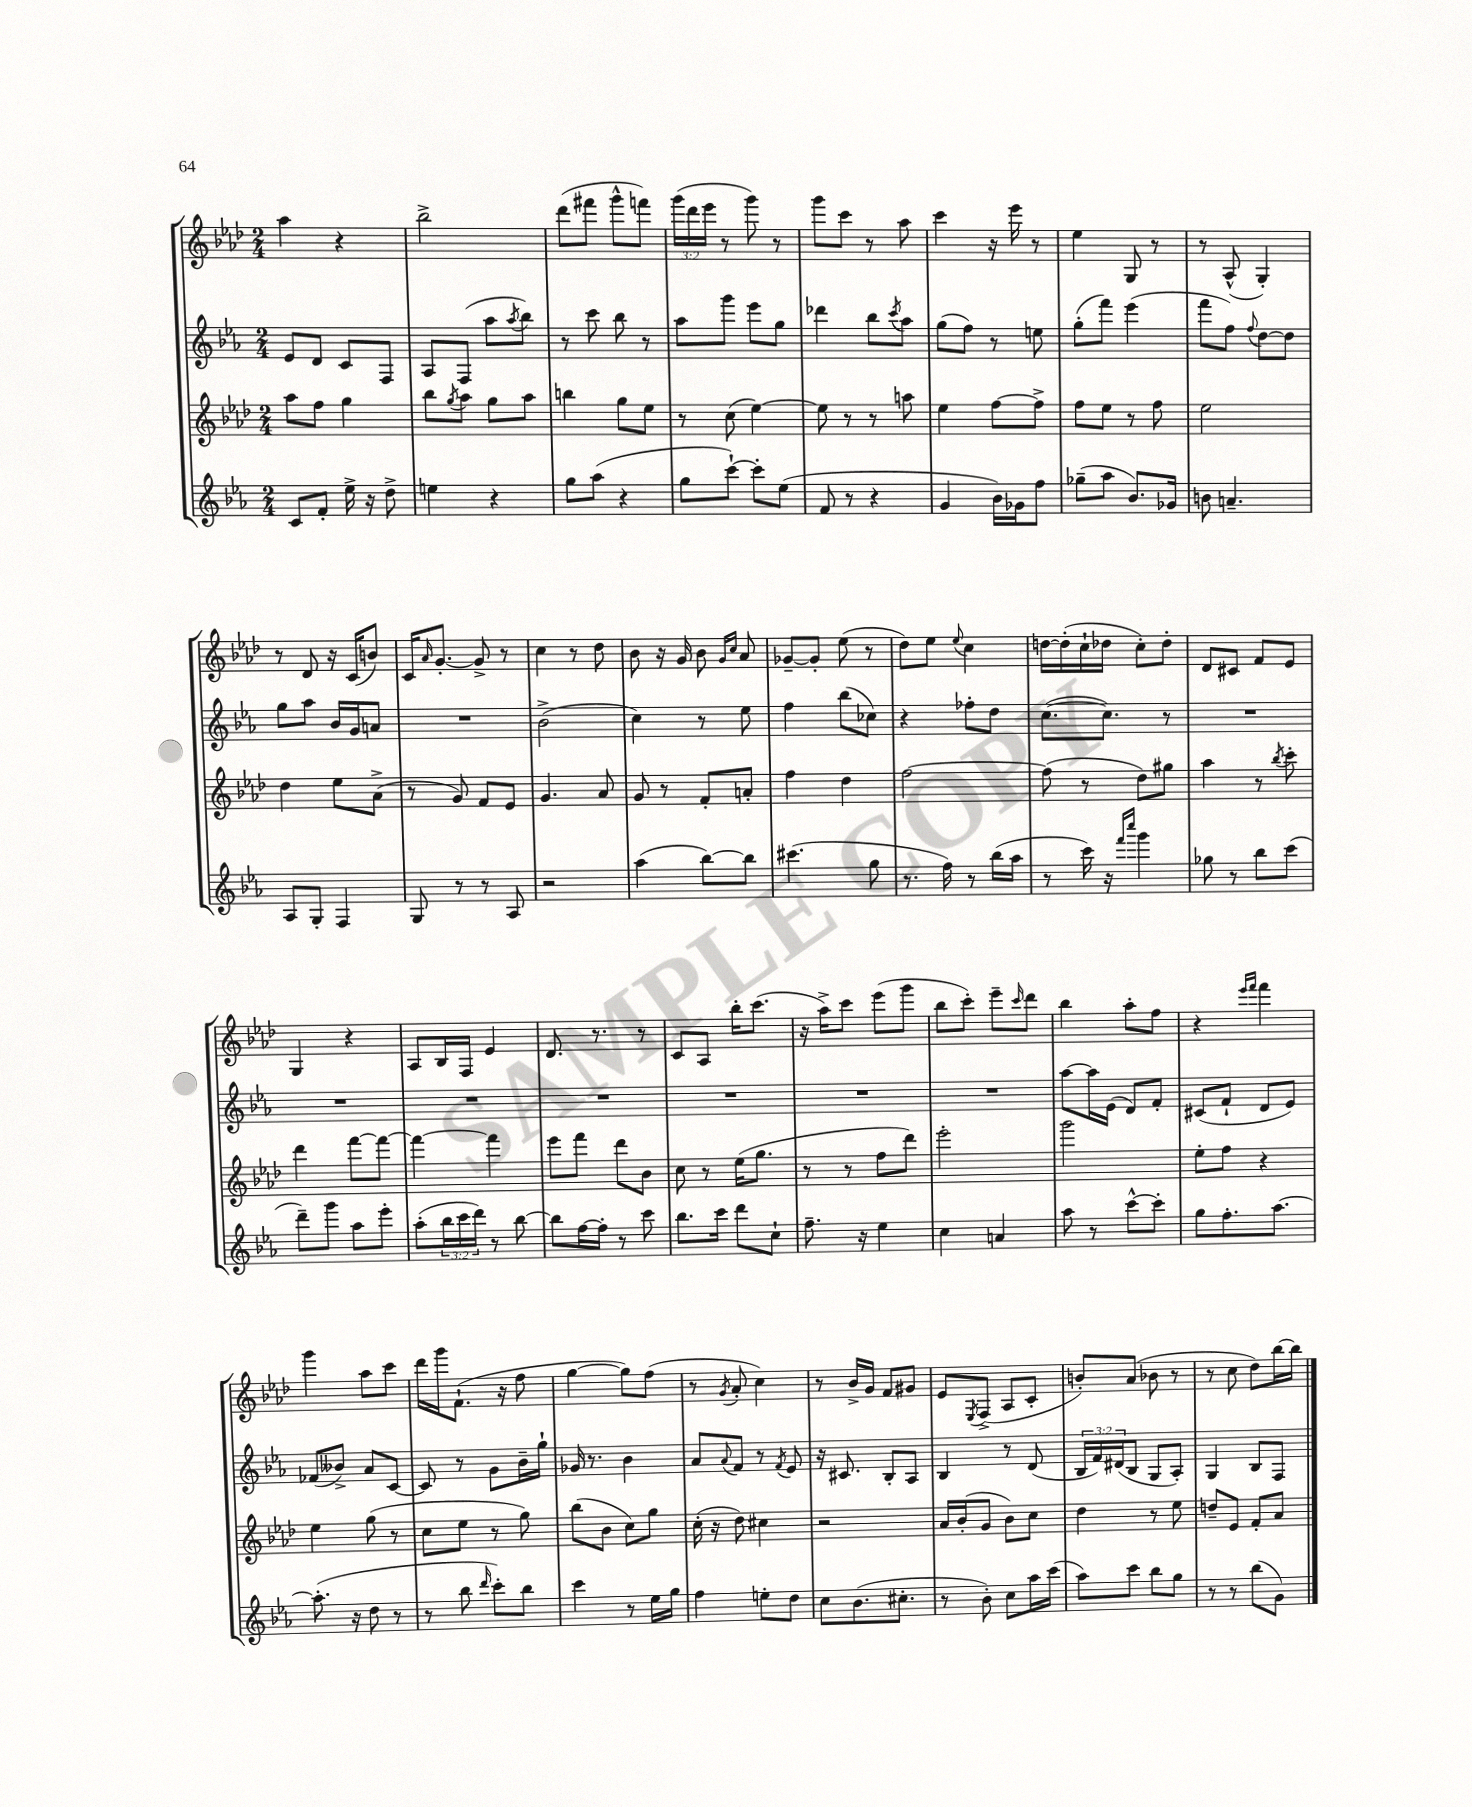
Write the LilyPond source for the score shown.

<<
\new StaffGroup <<
\new Staff = "s0" {
    \clef treble \key aes \major \numericTimeSignature \time 2/4 \override Staff.TupletNumber.text = #tuplet-number::calc-fraction-text
    aes''4 r4 |
    bes''2-> |
    des'''8( fis'''8 g'''8-^ f'''8) |
    \tuplet 3/2 { g'''16( des'''16 ees'''16 } r8 g'''8) r8 |
    g'''8 c'''8 r8 aes''8 |
    c'''4 r16 ees'''16 r8 |
    ees''4 g8 r8 |
    r8 aes8-^( g4-.) |
    r8 des'8 r16 c'16( b'8) |
    c'16 \grace { aes'16 } g'8.~-. g'8-> r8 |
    c''4 r8 des''8 |
    bes'8 r16 g'16 bes'8 \grace { g'16 c''16 } aes'8 |
    ges'8~-- ges'8-. ees''8( r8 |
    des''8) ees''8 \appoggiatura { ees''8 } c''4 |
    d''16~ d''16-.( c''16-! des''16 c''8-.) des''8-. |
    des'8 cis'8 f'8 ees'8 |
    g4 r4 |
    aes8 bes16 f16 ees'4 |
    des'8. r8. r8 |
    c'8 aes8 bes''16-. c'''8.( |
    r16 aes''16->) c'''8 ees'''8( g'''8 |
    bes''8 c'''8-.) ees'''8-- \grace { c'''16 } des'''8 |
    bes''4 aes''8-. f''8 |
    r4 \grace { ees'''16 f'''16 } f'''4 |
    g'''4 aes''8 c'''8 |
    des'''16 g'''16 f'8.-!( r16 f''8 |
    g''4~ g''8) f''8( |
    r8 \acciaccatura { g'8 } aes'8-. c''4) |
    r8 bes'16-> g'16 f'8 gis'8 |
    ees'8 \acciaccatura { ees8 } f8->( aes8 c'8-. |
    b'8-.) aes'8( bes'8 r8 |
    r8 c''8 des''8) bes''16~ bes''16 \bar "|." |
}
\new Staff = "s1" {
    \clef treble \key ees \major \numericTimeSignature \time 2/4 \override Staff.TupletNumber.text = #tuplet-number::calc-fraction-text
    ees'8 d'8 c'8 f8 |
    aes8 f8( aes''8 \acciaccatura { aes''8 } bes''8) |
    r8 c'''8 bes''8 r8 |
    aes''8 g'''8 ees'''8 g''8 |
    des'''4 bes''8 \acciaccatura { c'''8 } aes''8 |
    g''8( f''8) r8 e''8 |
    g''8-.( f'''8) ees'''4( |
    f'''8 f''8) \appoggiatura { f''8 } d''8~ d''8 |
    g''8 aes''8 bes'16 g'16 a'8 |
    R2 |
    bes'2->( |
    c''4) r8 ees''8 |
    f''4 bes''8( ces''8) |
    r4 fes''8-. d''8 |
    c''8.~( c''8.) r8 |
    R2 |
    R2 |
    R2 |
    R2 |
    R2 |
    R2 |
    R2 |
    aes''8~ aes''16 ees'16( d'8) f'8-. |
    cis'8( f'8-! d'8 ees'8) |
    fes'8( beses'8->) aes'8 c'8~ |
    c'8 r8 g'8 bes'16-- g''16-! |
    ges'16 r8. bes'4 |
    aes'8 \appoggiatura { aes'8 } f'8 r8 \acciaccatura { f'8 } ees'8 |
    r16 cis'8. bes8-. aes8 |
    bes4 r8 d'8( |
    \tuplet 3/2 { bes16 f'16) dis'16( } bes8 g8 aes8-.) |
    g4 bes8 f8 \bar "|." |
}
\new Staff = "s2" {
    \clef treble \key aes \major \numericTimeSignature \time 2/4
    aes''8 f''8 g''4 |
    bes''8 \acciaccatura { g''8 } aes''8 g''8 aes''8 |
    b''4 g''8 ees''8 |
    r8 c''8( ees''4~) |
    ees''8 r8 r8 a''8 |
    ees''4 f''8~ f''8-> |
    f''8 ees''8 r8 f''8 |
    ees''2 |
    des''4 ees''8 aes'8->( |
    r8 g'8) f'8 ees'8 |
    g'4. aes'8 |
    g'8 r8 f'8-. a'8-. |
    f''4 des''4 |
    f''2~ |
    f''8( r8 des''8) gis''8 |
    aes''4 r8 \acciaccatura { bes''8 } c'''8-. |
    des'''4 f'''8~ f'''8~ |
    f'''4~ f'''4 |
    ees'''8 f'''8 des'''8 bes'8 |
    c''8 r8 ees''16( g''8. |
    r8 r8 f''8 des'''8) |
    ees'''2-. |
    g'''2 |
    ees''8-. f''8 r4 |
    ees''4 g''8( r8 |
    c''8 ees''8 r8 g''8) |
    bes''8( bes'8 c''8) g''8 |
    c''16-.( r16 des''8) cis''4 |
    r2 |
    aes'16 bes'16-.( g'8 bes'8) c''8 |
    des''4 r8 ees''8 |
    d''8-- ees'8 f'8-. aes'8 \bar "|." |
}
\new Staff = "s3" {
    \clef treble \key ees \major \numericTimeSignature \time 2/4 \override Staff.TupletNumber.text = #tuplet-number::calc-fraction-text
    c'8 f'8-. ees''16-> r16 d''8-> |
    e''4 r4 |
    g''8 aes''8( r4 |
    g''8 c'''8~-!) c'''8-. ees''8( |
    f'8 r8 r4 |
    g'4 bes'16) ges'16 f''8 |
    ges''8--( aes''8 bes'8.) ges'16 |
    b'8 a'4.-- |
    aes8 g8-. f4 |
    g8 r8 r8 aes8 |
    r2 |
    aes''4( bes''8~) bes''8 |
    cis'''4.( g''8 |
    r8. f''16) r8 bes''16( aes''16 |
    r8 c'''16) r16 \grace { f'''16 c''''16 } g'''4 |
    ges''8 r8 bes''8 c'''8( |
    d'''8--) g'''8 aes''8 ees'''8-. |
    aes''8-.( \tuplet 3/2 { bes''16 c'''16 d'''16) } r8 bes''8~ |
    bes''8 f''16~ f''16-. r8 c'''8 |
    bes''8. c'''16 d'''8 c''8-! |
    f''8.-- r16 ees''4 |
    c''4 a'4 |
    aes''8 r8 c'''8~-^ c'''8-. |
    g''8 f''8.-. aes''8.~ |
    aes''8.-.( r16 d''8 r8 |
    r8 bes''8 \grace { d'''16 } c'''8-.) bes''8 |
    c'''4 r8 ees''16 g''16 |
    f''4 e''8-. d''8 |
    c''8 bes'8.( cis''8.-. |
    r8 bes'8-.) c''8 aes''16 c'''16( |
    aes''8) c'''8 bes''8 g''8 |
    r8 r8 bes''8( g'8) \bar "|." |
}
>>
>>
\layout { \context { \Score \remove "Bar_number_engraver" } }
